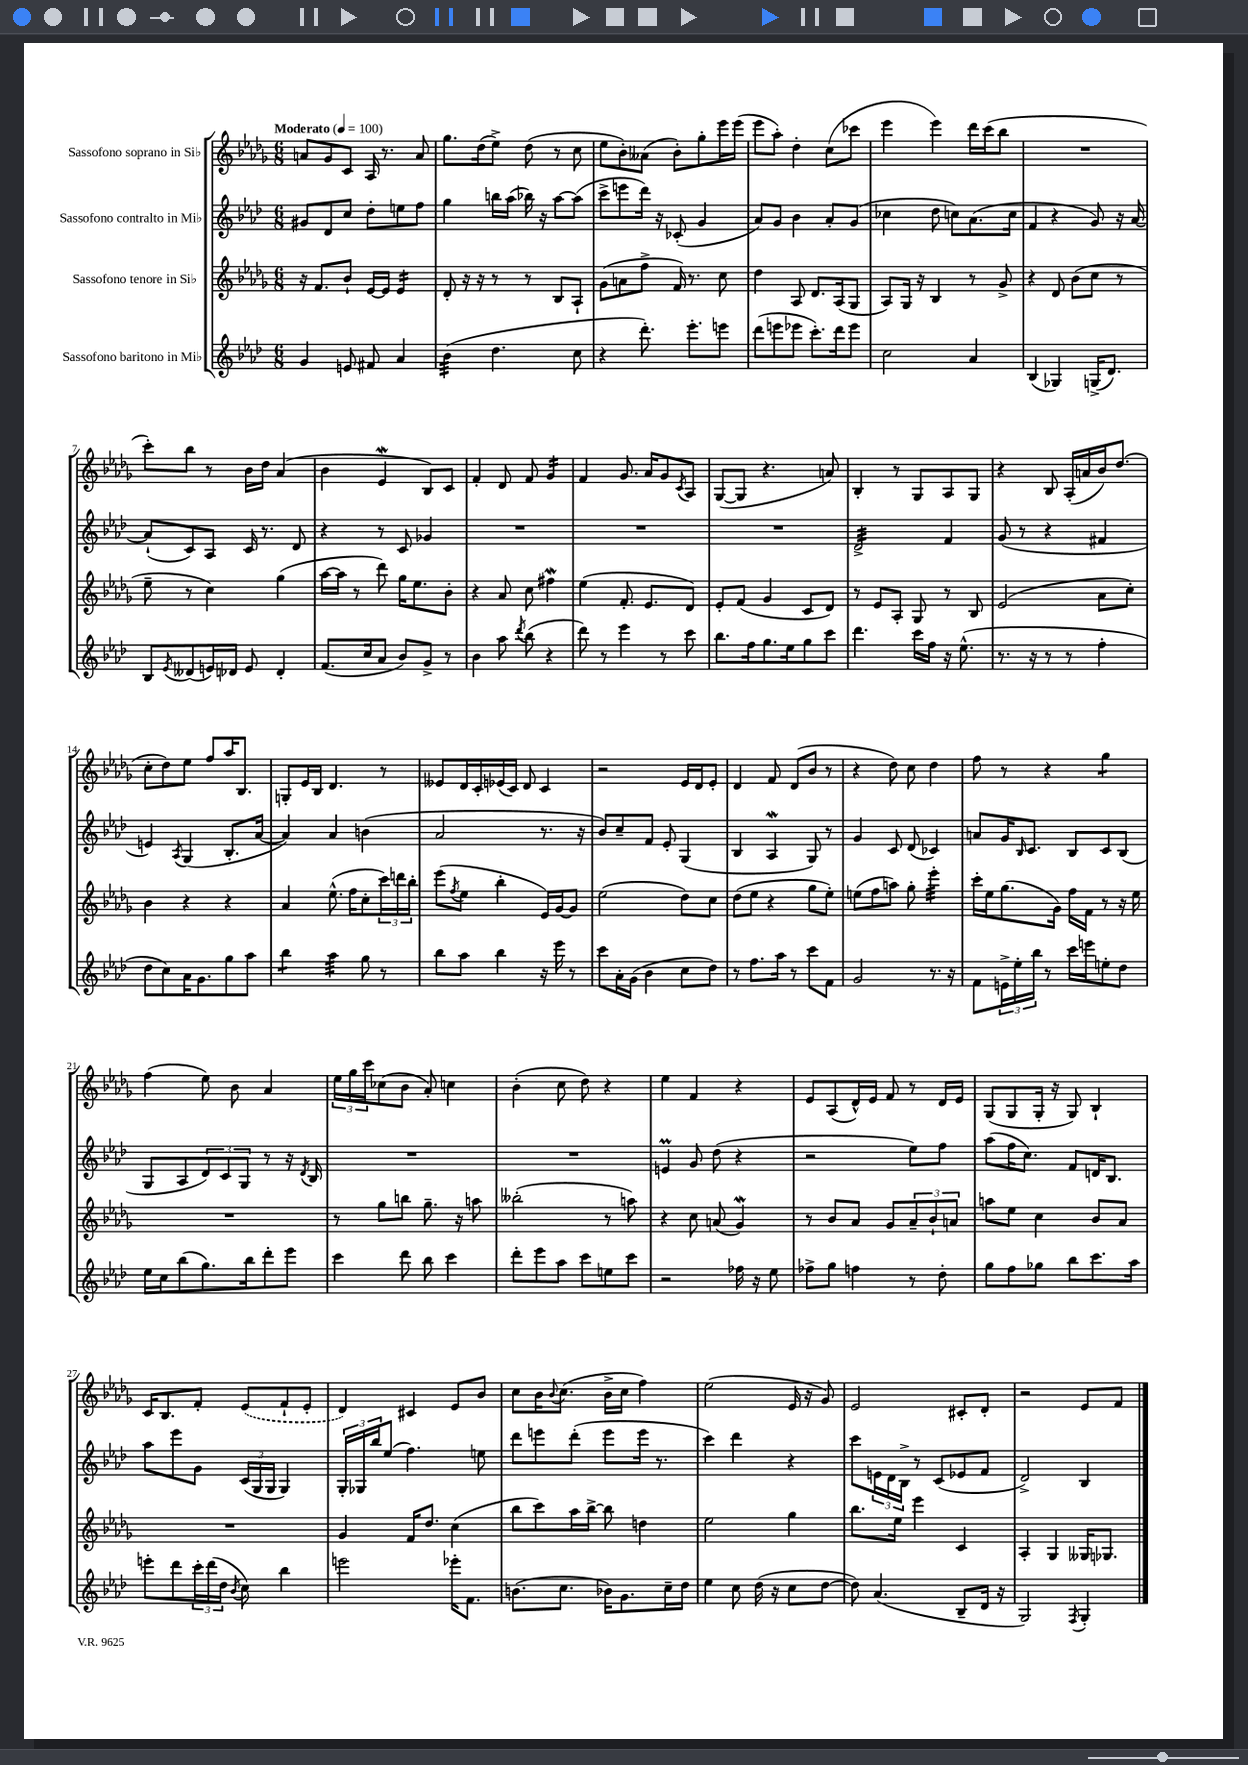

**kern	**kern	**kern	**kern
*staff4	*staff3	*staff2	*staff1
*clefG2	*clefG2	*clefG2	*clefG2
*k[b-e-a-d-]	*k[b-e-a-d-g-]	*k[b-e-a-d-]	*k[b-e-a-d-g-]
*M6/8	*M6/8	*M6/8	*M6/8
*MM100	*MM100	*MM100	*MM100
4g	16r	8g#	8a
.	8.f	.	.
.	.	8d-	8g-
8e	8b-`	8cc	8c
8f#	[16e-	8dd-'	16A-
.	16e-]	.	8.r
4a-	4e-	8ee	.
.	.	8ff	8a
=	=	=	=
(4b-	8d-'	4gg	8.gg-
.	16r	.	.
.	16r	.	(16dd-
4.dd-	8r	16bb	8ee-^)
.	.	(16aa-	.
.	8r	16bb-)	(8dd-
.	.	16r	.
.	8B-	[8aa-	8r
8cc	8A-`	(8aa-]	8cc
=	=	=	=
4r	(8g-	8ccc^	8ee-
.	8a	8eee	8b-')
8.ddd-')	8ff^	16ddd-)	(8a--
.	.	16r	.
.	16f)	(8c-'	8b-')
8.eee-'	8.r	.	.
.	.	4g	8gg-'
8eee	8cc	.	16eee-
.	.	.	(16eee-
=	=	=	=
(8ddd-	4dd-	8a-)	8eee-
8eee	.	8g	8aa-')
8eee-	8A-	4b-	4dd-'
8.ccc')	8.d-	.	.
.	.	8a-'	(8cc
16ddd-	(16A-	.	.
8eee-	8G-	(8g	8ccc-
=	=	=	=
2cc	8A-)	4cc-	4eee-
.	16G-	.	.
.	16r	.	.
.	4B-	8dd-	4eee-)
.	.	8cc)	.
4a-	8r	(8.a-	16ddd-
.	.	.	(16ccc
.	8g-^	.	8bb-
.	.	16cc	.
=	=	=	=
(4B-	4r	4f	2.r
4G-)	8d-	4r	.
.	(8b-	.	.
(16G^	8cc	8g)	.
8.d-)	.	.	.
.	8r	16r	.
.	.	[16a-	.
=	=	=	=
8B-	8ee-~	(8a-`]	8ccc')
8qe-	.	.	.
(8d--	8r	8c)	8bb-
16e)	4cc)	8A-	8r
16d-	.	.	.
8e	.	16c	16b-
.	.	8.r	16dd-
4d-'	(4gg-	.	(4a-
.	.	8d-	.
=	=	=	=
(8.f	[16aa-	4r	4b-
.	16aa-]	.	.
.	8r	.	.
16cc	.	.	.
8a-	8ddd-)	8r	4e-
8b-)	16gg-	8c	.
.	8.ee-	.	.
8g^	.	4g-	8B-)
8r	8b-'	.	8c
=	=	=	=
4b-	4r	2.r	4f'
8aa-	8a-	.	8d-
8qddd-	.	.	.
(8bb-	8cc	.	8f
4r	4ff#	.	4g-
=	=	=	=
8ddd-)	(4ee-	2.r	4f
8r	.	.	.
4eee-	8.f'	.	8.g-
.	8.e-	.	16a-
8r	.	.	8g-
.	.	.	8qc
8ccc	8d-)	.	8A-
=	=	=	=
8.bb-	8e-'	2.r	([8G-
.	(8f	.	8G-]
16ff	.	.	.
8.gg	4g-	.	4.r
16ee-	.	.	.
8gg	8c	.	.
8ccc	8d-)	.	8a)
=	=	=	=
4.ddd-	8r	2d-^	4B-'
.	8e-	.	.
.	8A-'	.	8r
16ccc	8G-	.	8G-
16ff	.	.	.
16r	8r	4f	8A-
(8.ee-^^	.	.	.
.	8B-	.	8G-
=	=	=	=
8.r	(2e-	(8g	4r
.	.	8r	.
16r	.	.	.
8r	.	4r	8B-
8r	.	.	(16A-'
.	.	.	16a
4ff'	8a-	4f#	16b-)
.	.	.	(8.dd-
.	8cc')	.	.
=	=	=	=
8dd-	4b-	4e)	8cc'
8cc)	.	.	8dd-)
.	.	8qA-	.
16a-	4r	(4G	8ee-
8.g	.	.	.
.	.	.	8ff
8gg	4r	8.B-'	16aa-
.	.	.	8.B-
8aa-	.	.	.
.	.	[16a-	.
=	=	=	=
4bb-	4a-	4a-])	8G'
.	.	.	16e-
.	.	.	16B-
4aa-	(8.ee-^^	4a-	4.d-
.	16ff	.	.
8gg	8cc'	(4b	.
8r	24ccc)	.	8r
.	24ddd	.	.
.	24bb-'	.	.
=	=	=	=
8bb-	(8eee-	2a-	8e--
.	8qff	.	.
8aa-	8ee-	.	16d-
.	.	.	16c'
4bb-	4bb-'	.	(16e-
.	.	.	16c)
.	.	.	8d-
16r	16e-)	8.r	4c
16eee-	[16g-	.	.
8r	8g-]	.	.
.	.	16r	.
=	=	=	=
8ccc	(2ee-	8b-)	2r
16a-'	.	8cc~	.
(16g	.	.	.
4b-	.	8f	.
.	.	8e-'	.
8cc	8dd-)	(4G	16e-
.	.	.	16d-
8dd-)	8cc	.	8e-'
=	=	=	=
8r	(8dd-	4B-	4d-
8.ff	8ee-	.	.
.	4r	4A-	8f
16aa-	.	.	.
8r	.	.	(8d-
8ccc	8gg-	8G)	8b-
8f	8ee-')	8r	8r
=	=	=	=
2g	(8ee	4g	4r
.	8ff	.	.
.	8aa)	8c	8dd-)
.	8gg-'	(8d-	8cc
8.r	4eee-'	4c-)	4dd-
16r	.	.	.
=	=	=	=
8f	16ccc'	8a	8ff
.	16ee-	.	.
24e^	(8.gg-	16g	8r
24ee-'	.	.	.
.	.	16qqB-	.
.	.	8.c	.
24bb-	.	.	.
8r	.	.	4r
.	16g-)	.	.
16ccc	16ff	8B-	.
16eee	16f	.	.
8ee'	8r	8c	4gg-
8dd-	16r	(8B-	.
.	16ee-	.	.
=	=	=	=
16ee-	2.r	8G	(4ff
16cc	.	.	.
(8bb-	.	8A-	.
8.gg)	.	12d-)	8ee-)
.	.	12c	.
.	.	.	8b-
.	.	12G	.
16bb-	.	.	.
8ddd-'	.	8r	4a-
8eee-	.	16r	.
.	.	8qd-	.
.	.	16B-	.
=	=	=	=
4ccc	8r	2.r	24ee-
.	.	.	24gg-
.	.	.	24ccc
.	8gg-	.	(8cc-
8ddd-	8bb	.	8b-
8bb-	8.gg-~	.	8a-')
4ccc	.	.	4cc
.	16r	.	.
.	8aa	.	.
=	=	=	=
8ddd-'	(2bb--'	2.r	(4b-'
8eee-	.	.	.
8aa-	.	.	8cc
8ccc	.	.	8dd-)
8ee	8r	.	4r
8ccc	8aa)	.	.
=	=	=	=
2r	4r	4e	4ee-
.	8cc	8g	4f
.	(8a	(8dd-	.
16ff-	4g-)	4r	4r
16r	.	.	.
8ee-	.	.	.
=	=	=	=
8ff-^	8r	2r	8e-
8gg	8b-	.	(8A-
4ff	8a-	.	16d-^^)
.	.	.	16e-
.	8g-	.	8f
8r	12a-~	8ee-)	8r
.	12b-`	.	.
8dd-'	.	8ff	16d-
.	12a	.	.
.	.	.	16e-
=	=	=	=
8gg	8aa	(8aa-	(8G-
8ff	8ee-	16ff	8G-
.	.	8.cc)	.
8gg-	4cc	.	16G-'
.	.	.	16r
8bb-	.	8f	8G-)
8.ccc	8b-	16d	4B-`
.	.	8.B-	.
.	8a-	.	.
16aa-	.	.	.
=	=	=	=
8eee'	2.r	8aa-	16c
.	.	.	8.B-
8ddd-	.	8eee-	.
24ccc'	.	8g	8f'
(24ddd-	.	.	.
24dd-	.	.	.
8qb-	.	.	.
8cc)	.	(24c	(8e-
.	.	24G	.
.	.	24G	.
4bb-	.	4G)	8f`
.	.	.	8e-'
=	=	=	=
2eee	4g-	24G'	4d-)
.	.	24G-	.
.	.	24bb-	.
.	.	(8ee-	.
.	16f	4.ff)	4c#
.	8.dd-	.	.
16eee-'	(4cc	.	8e-
8.f	.	.	.
.	.	8ee	8b-
=	=	=	=
(8.b	8bb-	8ddd-	8cc
.	8ccc)	8eee	16b-
.	.	.	8qqb-
8.cc	.	.	(8.cc
.	16aa-	(8ddd-'	.
.	[16bb-^	.	.
16b-)	8bb-]	8eee	16b-^
8.g	.	.	16cc
.	4dd	16eee	4ff)
.	.	8.r	.
16cc~	.	.	.
16dd-	.	.	.
=	=	=	=
4ee-	2ee-	4ccc)	(2ee-
8cc	.	4ddd-	.
(16dd-	.	.	.
16r	.	.	.
8cc	4gg-	4r	16e-
.	.	.	16r
[8dd-	.	.	8g-)
=	=	=	=
8dd-])	8.bb-	8ccc	2e-
(4.a-	.	24e	.
.	.	24d-	.
.	16ee-	.	.
.	.	24B-^	.
.	4eee-	8r	.
.	.	(8c	.
8B-~	4c	8e-	8c#'
16d-	.	8f	8d-'
16r	.	.	.
=	=	=	=
2G)	4A-'	2d-^)	2r
.	4G-	.	.
8qF	.	.	.
4G'	16G--	4B-	8e-
.	8.G-	.	.
.	.	.	8f
==	==	==	==
*-	*-	*-	*-
